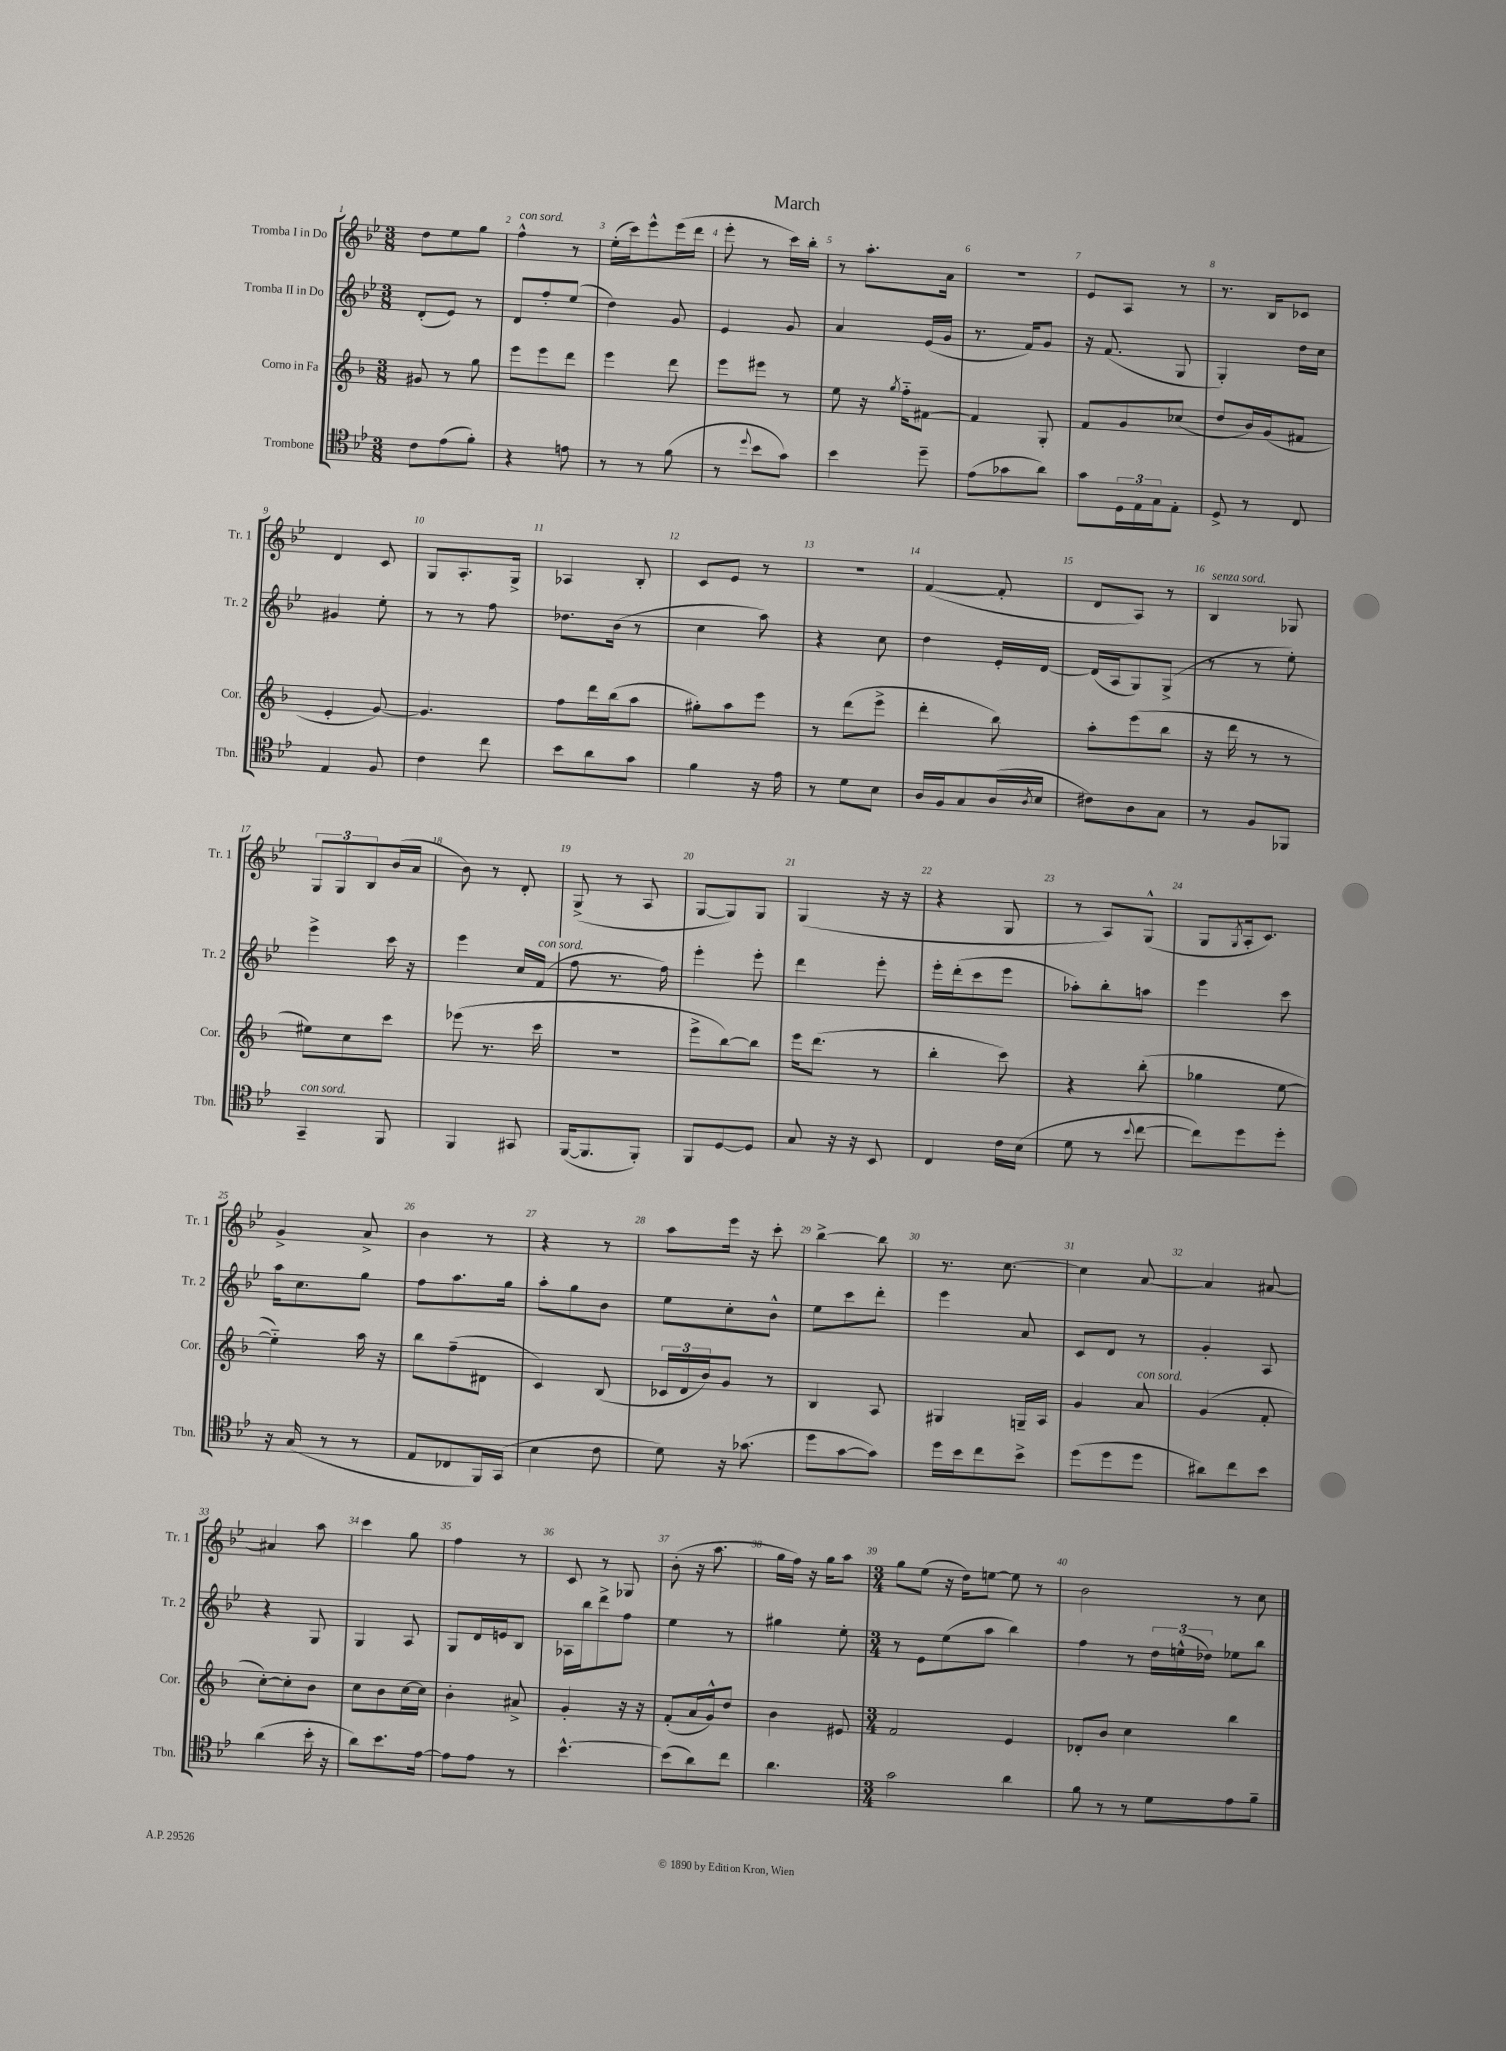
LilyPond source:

\header { title = "March" }
<<
\new StaffGroup <<
\new Staff = "s0" \with { instrumentName = "Tromba I in Do" shortInstrumentName = "Tr. 1" } {
    \clef treble \key bes \major \numericTimeSignature \time 3/8
    d''8 ees''8 g''8 |
    f''4-^^\markup { \italic "con sord." } r8 |
    ees''16-.( c'''16) ees'''8-^ ees'''16( d'''16 |
    ees'''8-. r8 c'''16) bes''16-. |
    r8 a''8.-. a'16 |
    R4. |
    ees'8 a8 r8 |
    r8. bes16 ces'8 |
    d'4 c'8 |
    g8 a8.-. g16-> |
    aes4 bes8-. |
    c'8 ees'8 r8 |
    R4. |
    f'4~( f'8-. |
    d'8 a8) r8 |
    bes4^\markup { \italic "senza sord." } ges8 |
    \tuplet 3/2 { g8 g8 bes8 } bes'16( a'16 |
    bes'8) r8 d'8-. |
    g8->( r8 a8 |
    g8~ g8) g8 |
    g4( r16 r16 |
    r4 g8 |
    r8 a8) g8-^( |
    g8 \acciaccatura { g8 } a16-. c'8.) |
    g'4-> a'8-> |
    bes'4 r8 |
    r4 r8 |
    a''8 ees'''16 r16 c'''8-. |
    bes''4~-> bes''8 |
    r8. c''8.~ |
    c''4 a'8~ |
    a'4 ais'8~ |
    ais'4 a''8 |
    c'''4 g''8 |
    f''4 r8 |
    c'8 r8 ges8 |
    bes'8-.( r16 a''8. |
    g''16 f''16) r16 g''16 a''8 |
    \numericTimeSignature \time 3/4 g''8 ees''8( r16 d''16) e''8~ e''8 r8 |
    bes'2 r8 c''8 \bar "|." |
}
\new Staff = "s1" \with { instrumentName = "Tromba II in Do" shortInstrumentName = "Tr. 2" } {
    \clef treble \key bes \major \numericTimeSignature \time 3/8
    d'8-.( ees'8) r8 |
    d'8 f''8-. ees''8( |
    d''4) g'8 |
    ees'4 g'8 |
    a'4 ees'16( g'16 |
    r8. f'16) g'8 |
    r16 f'8.( g8 |
    g4-.) d''16 c''16 |
    gis'4 ees''8-. |
    r8 r8 f''8 |
    des''8. bes'16( r8 |
    c''4 a''8) |
    r4 c''8 |
    d''4 ees'16-. d'16~ |
    d'16( a16 g8) g8->( |
    r8 r8 ees''8-.) |
    ees'''4-> c'''16 r16 |
    ees'''4 c''16 f'16^\markup { \italic "con sord." }( |
    f''8 r8. f''16) |
    ees'''4-. ees'''8-. |
    d'''4 ees'''8-. |
    ees'''16-. d'''16-.( c'''8 ees'''8 |
    aes''8-.) bes''8-. a''8 |
    ees'''4 c'''8 |
    a''16 c''8. g''8 |
    f''8 a''8. g''16 |
    a''8-. g''8 bes'8 |
    ees''8 c''8-. bes'8-^ |
    ees''8 c'''8 d'''8-. |
    ees'''4 a'8 |
    c'8 d'8 r8 |
    g'4-. a8 |
    r4 g8 |
    g4 a8 |
    g8 d'16 e'16 bes8 |
    aes16 bes''16 d'''8-> f''8 |
    ees''4 r8 |
    gis''4 ees''8-. |
    \numericTimeSignature \time 3/4 r8 ees'8 ees''8( a''8 bes''4) |
    f''4 r8 \tuplet 3/2 { d''16 e''16-^( des''16) } ees''8 bes''8 \bar "|." |
}
\new Staff = "s2" \with { instrumentName = "Corno in Fa" shortInstrumentName = "Cor." } {
    \clef treble \key f \major \numericTimeSignature \time 3/8
    gis'8 r8 g''8 |
    e'''8 e'''8 d'''8 |
    e'''4 d'''8 |
    e'''8 eis'''8 r8 |
    e''8 r16 \acciaccatura { g''8 } f''16-_ fis'8~ |
    fis'4 g8-. |
    f'8 g'8 ces''8( |
    d''8 bes'16) g'16( fis'8 |
    e'4-. g'8~) |
    g'4. |
    f''8 d'''16 bes''16( a''8 |
    gis''8-.) a''8 e'''8 |
    r8 d'''8( e'''8-> |
    d'''4-. bes''8) |
    a''8-. e'''8( bes''8 |
    r16 d'''16 r8 r8 |
    eis''8) c''8 c'''8 |
    ees'''8( r8. c'''16 |
    R4. |
    e'''8-> bes''8~) bes''8 |
    e'''16 d'''8.( r8 |
    bes''4-. c'''8) |
    r4 bes''8-.( |
    ges''4 e''8~ |
    e''4-_) a''16 r16 |
    bes''8 f''8--( dis'8 |
    c'4) bes8( |
    \tuplet 3/2 { ces'16 d'16 bes'16) } g'8 r8 |
    bes4 a8 |
    gis4 g16-- a16 |
    g'4 a'8^\markup { \italic "con sord." } |
    g'4( f'8-. |
    c''8~-.) c''8-. bes'8 |
    c''8 bes'8 c''16~ c''16 |
    bes'4-. ais'8-> |
    g'4-. r16 r16 |
    f'8-.( a'16 g'16-^) d''8 |
    bes'4 eis'8 |
    \numericTimeSignature \time 3/4 f'2 e'4 |
    des'8-. bes'8 c''4 bes''4 \bar "|." |
}
\new Staff = "s3" \with { instrumentName = "Trombone" shortInstrumentName = "Tbn." } {
    \clef tenor \key bes \major \numericTimeSignature \time 3/8
    c'8 ees'8( f'8-.) |
    r4 e'8 |
    r8 r8 f'8( |
    r8 \appoggiatura { d''8 } bes'8 g'8) |
    bes'4 d''8-- |
    ees'8( ges'8 a'8) |
    g'8 \tuplet 3/2 { d16 ees16 g16 } ees8-. |
    d8-> r8 c8 |
    ees4 f8 |
    c'4 c''8 |
    bes'8 a'8 g'8 |
    f'4 r16 ees'16 |
    r8 d'8 bes8 |
    a16 f16 g8 a16( \acciaccatura { a8 } bes16 |
    cis'8) a8 g8 |
    r8 f8 fes,8 |
    g,4--^\markup { \italic "con sord." } f,8 |
    f,4 gis,8 |
    f,16~( f,8. f,8-.) |
    f,8 d8~ d8 |
    g8 r16 r16 bes,8 |
    c4 c'16 bes16( |
    d'8 r8 \appoggiatura { bes'8 } c''8~ |
    c''8) d''8 d''8-. |
    r16 g16( r8 r8 |
    ees8 ces8 f,16) g,16( |
    bes4 c'8 |
    d'8) r16 ges'8.( |
    d''8 g'8~ g'8) |
    d''16 bes'16 c''8 bes'8-> |
    d''8( d''8 d''8 |
    ais'8) c''8 bes'8 |
    a'4( bes'16-. r16 |
    a'8) bes'8. ees'16~ |
    ees'8 ees'8 r8 |
    bes'4.~-^ |
    bes'8( a'8) c''8 |
    a'4. |
    \numericTimeSignature \time 3/4 g'2 a'4 |
    f'8 r8 r8 d'8 ees'8 f'8-- \bar "|." |
}
>>
>>
\layout { \context { \Score \override BarNumber.break-visibility = ##(#f #t #t) barNumberVisibility = #all-bar-numbers-visible } }
